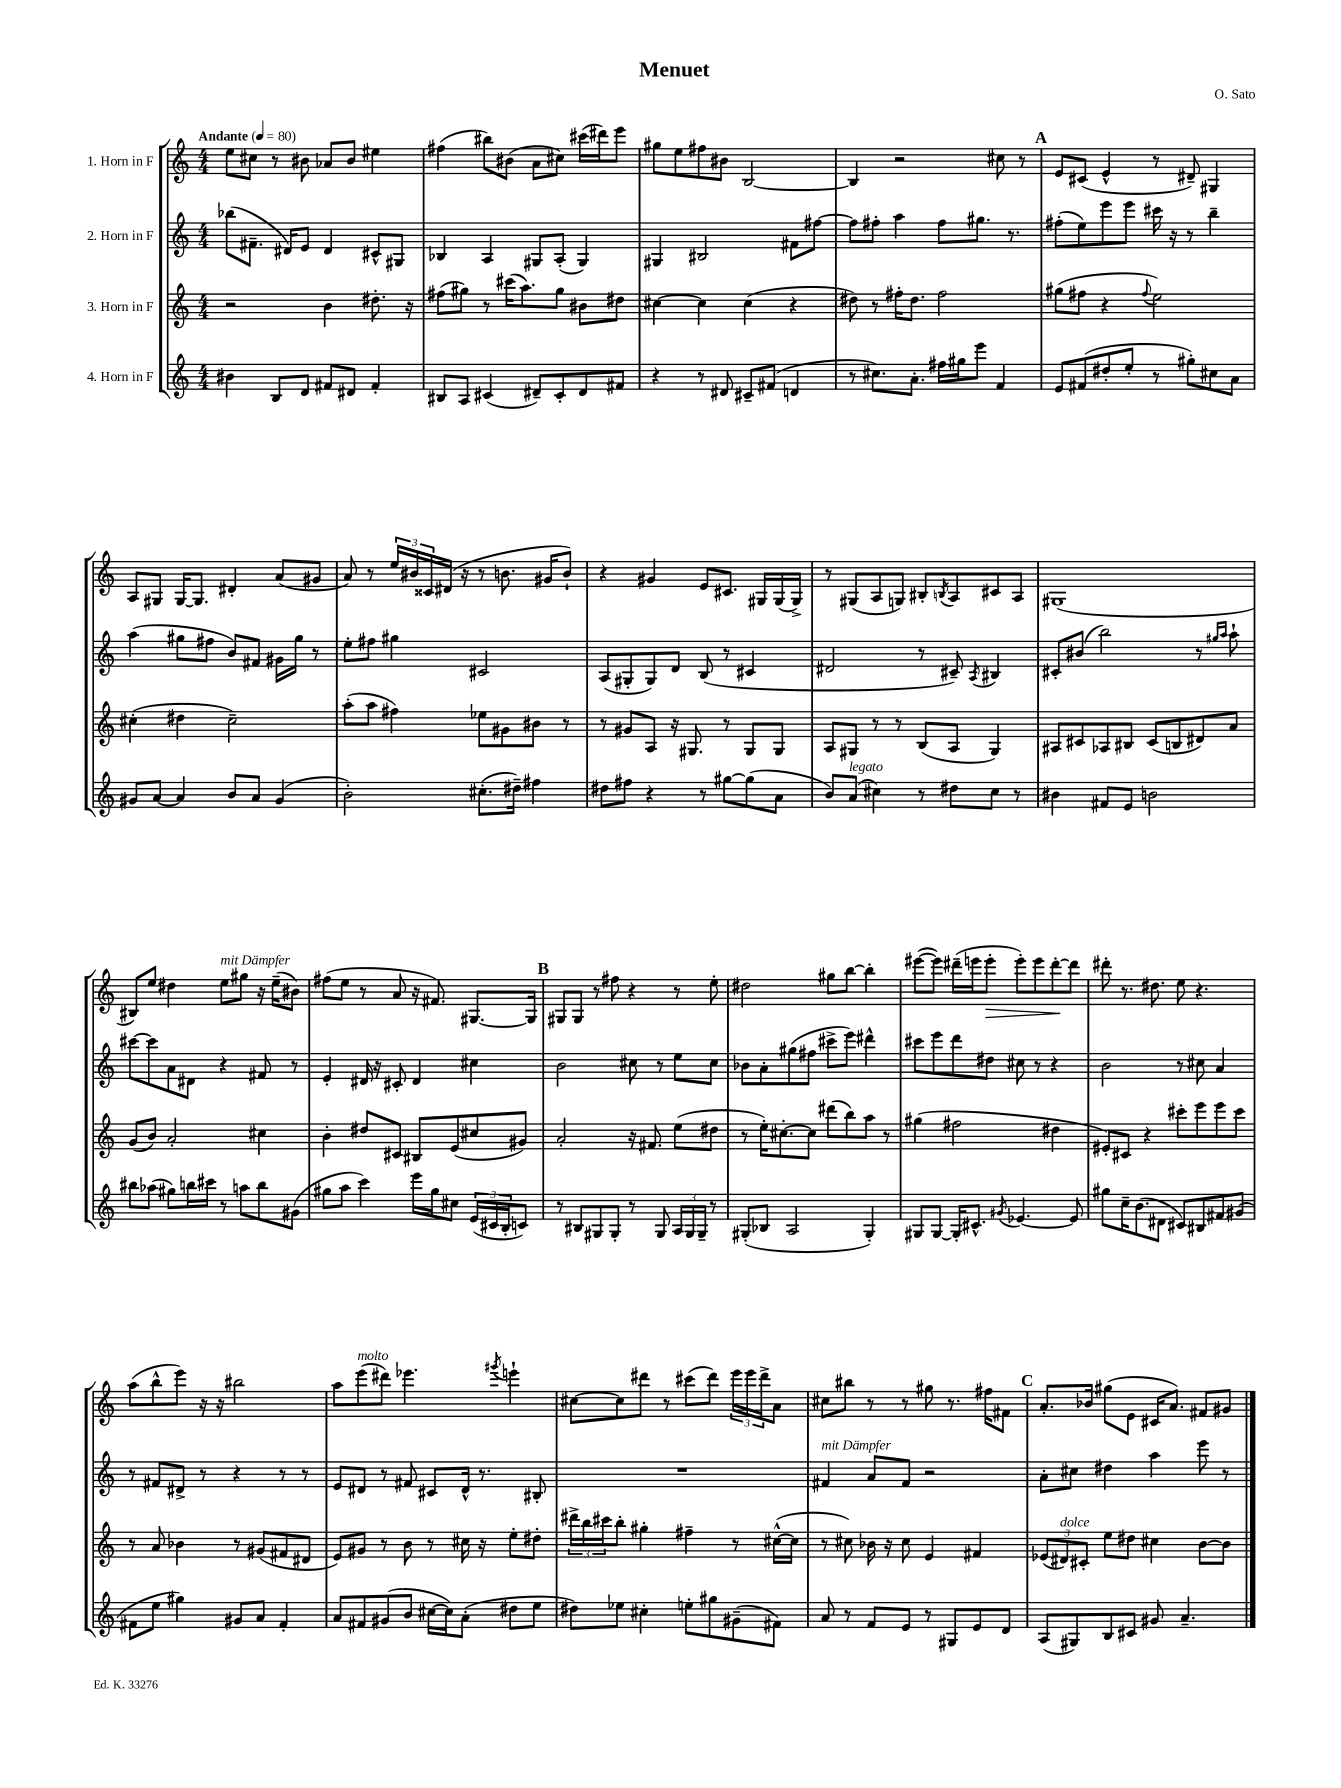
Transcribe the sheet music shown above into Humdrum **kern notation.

**kern	**kern	**kern	**kern
*staff4	*staff3	*staff2	*staff1
*clefG2	*clefG2	*clefG2	*clefG2
*k[]	*k[]	*k[]	*k[]
*M4/4	*M4/4	*M4/4	*M4/4
*MM80	*MM80	*MM80	*MM80
4b#	2r	(8bb-	8ee
.	.	8.f#~	8cc#
8B	.	.	8r
.	.	16d#)	.
8d	.	8e	8b#
8f#	4b	4d#	8a-
8d#	.	.	8b#
4f#'	8.dd#'	8c#^^	4ee#
.	.	8G#	.
.	16r	.	.
=	=	=	=
8B#	(8ff#	4B-	(4ff#
8A	8gg#)	.	.
(4c#	8r	4A	8bb#)
.	(16ccc#	.	(8b#
.	8.aa)	.	.
8d#~)	.	8G#	8a
8c#'	8gg#	(8A'	8cc#)
8d#	8b#	4G#)	(16ccc#
.	.	.	16ddd#)
8f#	8dd#	.	8eee
=	=	=	=
4r	[4cc#	4G#	8gg#
.	.	.	8ee
8r	4cc#]	2B#	8ff#
8d#	.	.	8b#
8c#~	(4cc#	.	[2B
(8f#	.	.	.
4d	4r	8f#	.
.	.	[8ff#	.
=	=	=	=
8r	8dd#)	8ff#]	4B]
8.cc#)	8r	8ff#'	.
.	16ff#'	4aa	2r
8.a'	8.dd#	.	.
16ff#	2ff#	8ff#	.
16gg#	.	.	.
8eee	.	8.gg#	.
4f	.	.	8cc#
.	.	8.r	.
.	.	.	8r
=	=	=	=
8e	(8gg#	(8ff#'	8e
(8f#	8ff#	8ee)	(8c#
8dd#'	4r	8eee	4e^^
8ee'	.	8eee	.
.	8qqff#	.	.
8r	2ee)	16ccc#	8r
.	.	16r	.
8gg#')	.	8r	8d#~)
8cc#	.	4bb~	4G#
8a	.	.	.
=	=	=	=
8g#	(4cc#'	(4aa	8A
[8a	.	.	8G#
4a]	4dd#	8gg#	[16G#
.	.	.	8.G#]
.	.	8ff#	.
8b	2cc#~)	8b)	4d#'
8a	.	8f#	.
(4g#	.	16g#	(8a
.	.	16gg#	.
.	.	8r	8g#
=	=	=	=
2b')	(8aa'	8ee'	8a)
.	8aa	8ff#	8r
.	4ff#)	4gg#	24ee
.	.	.	24b#
.	.	.	24c##
.	.	.	(16d#
.	.	.	16r
(8.cc#'	8ee-	2c#	8r
.	8g#	.	8.b
16dd#~)	.	.	.
4ff#	8b#	.	.
.	.	.	16g#
.	8r	.	8b`)
=	=	=	=
8dd#	8r	(8A	4r
8ff#	8g#	8G#'	.
4r	8A	8G#)	4g#
.	16r	8d	.
.	8.G#	.	.
8r	.	(8B	8e
[8gg#	8r	8r	8.c#
(8gg#]	8G#	4c#	.
.	.	.	16G#
8a	8G#	.	(16G#
.	.	.	16G#^)
=	=	=	=
8b)	8A	2d#	8r
(8a	8G#	.	(8G#
4cc#)	8r	.	8A
.	8r	.	8G)
8r	(8B	8r	8B#'
.	.	.	8qB
8dd#	8A	8c#~)	8A
.	.	8qA	.
8cc#	4G#)	4B#	8c#
8r	.	.	8A
=	=	=	=
4b#	8A#	8c#'	(1G#
.	8c#	(8b#	.
8f#	8A-	2bb)	.
8e	8B#	.	.
2b	(8c#	.	.
.	8B	.	.
.	8d#)	8r	.
.	.	16qqgg#	.
.	.	16qqaa	.
.	8a	8aa`	.
=	=	=	=
8bb#	(8g	[8ccc#	8B#)
(8aa-	8b)	8ccc#]	8ee
8gg#)	2a'	8a	4dd#
16bb	.	8d#	.
16ccc#	.	.	.
8r	.	4r	8ee
8aa	.	.	8gg#
8bb	4cc#	8f#	16r
.	.	.	(16ee~
(8g#	.	8r	8b#)
=	=	=	=
8gg#	4b'	4e'	(8ff#
8aa	.	.	8ee
4ccc)	8dd#	16d#	8r
.	.	16r	.
.	8c#	8c#'	8a
16eee	8B#	4d#	16r
16gg#	.	.	8.f#)
8cc#	(8e	.	.
(24e	8cc#	4cc#	[8.G#
24c#	.	.	.
24B'	.	.	.
8c)	8g#)	.	.
.	.	.	16G#]
=	=	=	=
8r	2a'	2b	8G#
8B#	.	.	8G#
8G#	.	.	8r
8G#'	.	.	8ff#
8r	16r	8cc#	4r
.	8.f#	.	.
8G#	.	8r	.
24A	(8ee	8ee	8r
24G#	.	.	.
24G#~	.	.	.
8r	8dd#	8cc#	8ee'
=	=	=	=
(8G#'	8r	8b-	2dd#
8B-	16ee')	8a'	.
.	[8.cc#'	.	.
2A	.	(8gg#	.
.	8cc#]	8ff#	.
.	(8ddd#	8ccc#^	8gg#
.	8bb)	8eee)	[8bb
4G#')	8aa	4ddd#^^	4bb']
.	8r	.	.
=	=	=	=
8G#	(4gg#	8ccc#	([8eee#
[8G#	.	8eee	8eee#])
16G#']	2ff#	8ddd	(16ddd#~
8.c#^^	.	.	16eee
.	.	8dd#	8eee'
8qg#	.	.	.
[4.e-	.	8cc#	8eee')
.	.	8r	8eee
.	4dd#	4r	[8ddd#'
8e-]	.	.	8ddd#]
=	=	=	=
8gg#	8e#')	2b	8ddd#'
16cc~	8c#	.	8.r
(8.b	.	.	.
.	4r	.	.
.	.	.	8.dd#
8d#	.	.	.
8c#)	8ccc#'	8r	8ee
8B#	8eee	8cc#	4.r
8f#	8eee	4a	.
(8g#	8ccc#	.	.
=	=	=	=
8f#	8r	8r	(8aa
8ee	8a	8f#	8bb^^
4gg#)	4b-	8d#^	8eee)
.	.	8r	16r
.	.	.	16r
8g#	8r	4r	2bb#
8a	(8g#	.	.
4f#'	8f#	8r	.
.	8d#	8r	.
=	=	=	=
8a	8e)	8e	8aa
8f#	8g#	8d#	(8eee
(8g#	8r	8r	8ddd#)
8b	8b	8f#	4.eee-
[16cc#	8r	8c#	.
16cc#])	.	.	.
(8a'	16cc#	16d#^^	.
.	16r	8.r	.
.	.	.	8qggg#
8dd#	8ee'	.	4eee`
8ee	8dd#'	8B#'	.
=	=	=	=
8dd#)	24ddd#^	1r	[8cc#
.	24bb	.	.
.	24ccc#	.	.
8ee-	8bb'	.	8cc#]
4cc#'	4gg#'	.	8ddd#
.	.	.	8r
8ee'	4ff#~	.	(8ccc#
8gg#	.	.	8ddd#)
(8g#~	8r	.	24eee
.	.	.	24eee
.	.	.	24ddd#^
8f#)	([16cc#^^	.	8a
.	16cc#]	.	.
=	=	=	=
8a	8r	4f#	8cc#
8r	8cc#)	.	8bb#
8f	16b-	8a	8r
.	16r	.	.
8e	8cc#	8f#	8r
8r	4e	2r	8gg#
8G#	.	.	8.r
8e	4f#	.	.
.	.	.	16ff#
8d	.	.	8f#
=	=	=	=
(8A	(12e-	8a'	8.a'
.	12d#)	.	.
8G#)	.	8cc#	.
.	12c#'	.	.
.	.	.	16b-
8B	8ee	4dd#	(8gg#
8c#	8dd#	.	8e
8g#	4cc#	4aa	16c#
.	.	.	8.a)
4.a~	.	.	.
.	[8b	8eee	8f#
.	8b]	8r	8g#
==	==	==	==
*-	*-	*-	*-
